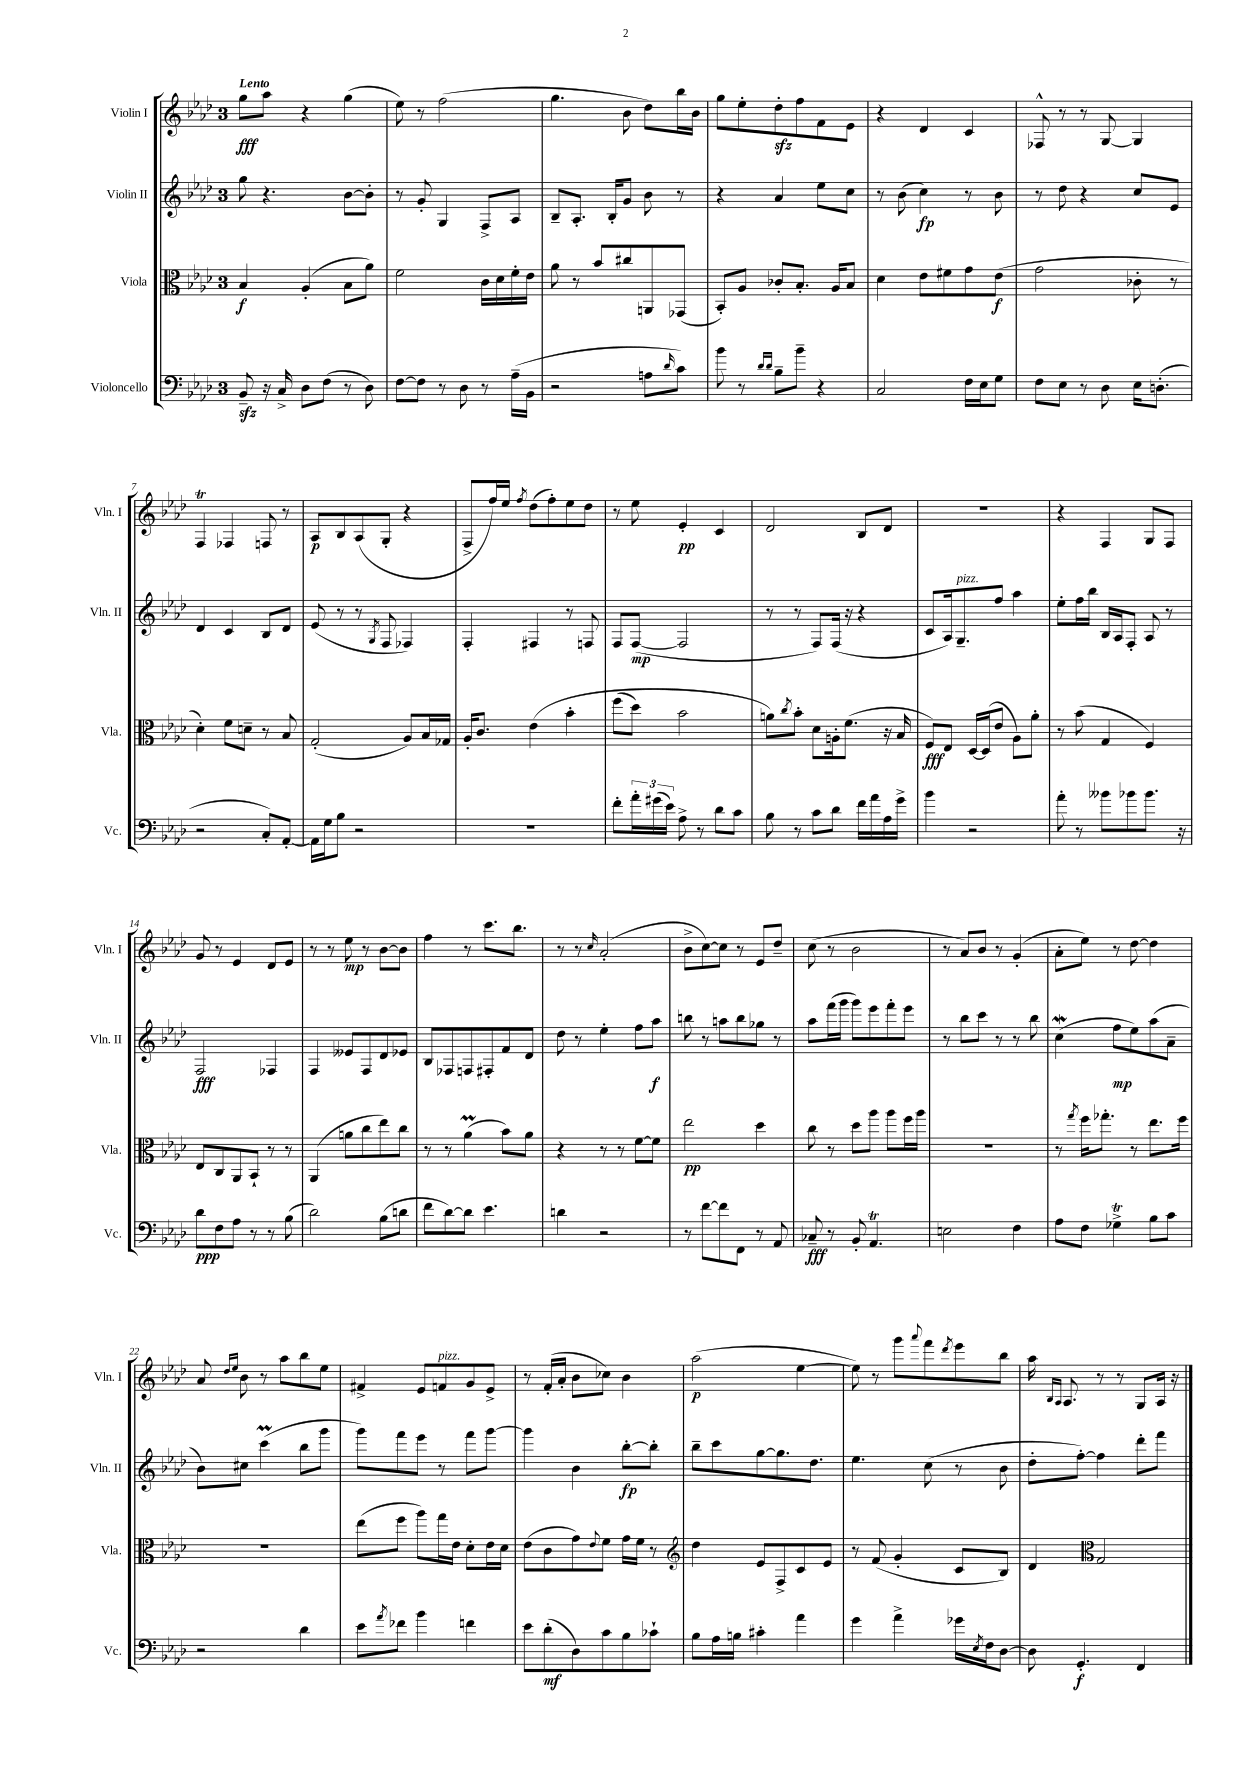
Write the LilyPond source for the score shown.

<<
\new StaffGroup <<
\new Staff = "s0" \with { instrumentName = "Violin I" shortInstrumentName = "Vln. I" } {
    \clef treble \key aes \major \once \override Staff.TimeSignature.style = #'single-digit \time 3/4 \tempo "Lento"
    g''8\fff aes''8 r4 g''4( |
    ees''8) r8 f''2( |
    g''4. bes'8 des''8) bes''16 bes'16 |
    g''8 ees''8-. des''8-.\sfz f''8 f'8 ees'8 |
    r4 des'4 c'4 |
    fes8-^ r8 r8 g8~ g4 |
    f4\trill fes4 f8 r8 |
    aes8\p bes8 aes8( g8-. r4 |
    f8-> f''16) ees''16 \acciaccatura { f''8 } des''8( f''8-.) ees''8 des''8 |
    r8 ees''8 ees'4-.\pp c'4 |
    des'2 bes8 des'8 |
    R2. |
    r4 f4 g8 f8 |
    g'8 r8 ees'4 des'8 ees'8 |
    r8 r8 ees''8\mp r8 bes'8~ bes'8 |
    f''4 r8 c'''8. bes''8. |
    r8 r8 \grace { c''16 } aes'2-.( |
    bes'8-> c''8~) c''8 r8 ees'8 des''8-- |
    c''8( r8 bes'2 |
    r8 aes'8) bes'8 r8 g'4-.( |
    aes'8-. ees''8) r8 des''8~ des''4 |
    aes'8 \grace { des''16 ees''16 } bes'8 r8 aes''8 bes''8 ees''8 |
    fis'4-> ees'8 f'8^\markup { \italic "pizz." } g'8 ees'8-> |
    r8 f'16-.( aes'16-. bes'8 ces''8) bes'4 |
    aes''2\p( ees''4~ |
    ees''8) r8 g'''8 \appoggiatura { aes'''8 } f'''8 \acciaccatura { des'''8 } ees'''8 bes''8 |
    aes''16 \grace { bes16 aes16 } aes8. r8 r8 g8 aes16 r16 \bar "|." |
}
\new Staff = "s1" \with { instrumentName = "Violin II" shortInstrumentName = "Vln. II" } {
    \clef treble \key aes \major \once \override Staff.TimeSignature.style = #'single-digit \time 3/4
    g''8 r4. bes'8~ bes'8-. |
    r8 g'8-. g4 f8-> aes8 |
    bes8-- aes8.-. bes16-. g'8 bes'8 r8 |
    r4 aes'4 ees''8 c''8 |
    r8 bes'8( c''4\fp) r8 bes'8 |
    r8 des''8 r4 c''8 ees'8 |
    des'4 c'4 bes8 des'8 |
    ees'8( r8 r8 \acciaccatura { g8 } f8 fes4) |
    f4-. fis4 r8 f8 |
    f8 f8~\mp( f2 |
    r8 r8 f8) f16( r16 r4 |
    c'8 aes16) g8.--^\markup { \italic "pizz." } f''8 aes''4 |
    ees''8-. f''16 bes''16 bes16 aes16 f8-. aes8 r8 |
    f2\fff fes4 |
    f4 eeses'8 f8 des'8 ees'8 |
    bes8 fes8 f8 fis8-. f'8 des'8 |
    des''8 r8 ees''4-. f''8 aes''8\f |
    b''8 r8 a''8 b''8 ges''8 r8 |
    aes''8 f'''16( g'''16 g'''8) ees'''8 f'''8-. ees'''8 |
    r8 bes''8 c'''8 r8 r8 bes''8 |
    c''4\mordent( f''8\mp ees''8) aes''8( aes'8-- |
    bes'8) cis''8 c'''4\prall( bes''8 g'''8 |
    g'''8) f'''8 ees'''8 r8 f'''8 g'''8~ |
    g'''4 bes'4 bes''8~-.\fp bes''8-. |
    bes''8-- c'''8 g''8~ g''8. des''8. |
    ees''4. c''8( r8 bes'8 |
    des''8-. f''8~-.) f''4 des'''8-. f'''8 \bar "|." |
}
\new Staff = "s2" \with { instrumentName = "Viola" shortInstrumentName = "Vla." } {
    \clef alto \key aes \major \once \override Staff.TimeSignature.style = #'single-digit \time 3/4
    bes4\f aes4-.( bes8 aes'8) |
    f'2 c'16 des'16 f'16-. ees'16 |
    aes'8 r8 bes'8 cis''8 a,8 ges,8( |
    bes,8-.) aes8 ces'8-. bes8.-. aes16 bes8 |
    des'4 ees'8 fis'8 g'8 ees'8\f( |
    g'2 ces'8-. r8 |
    des'4-.) f'8 d'8-- r8 bes8 |
    g2-.( aes8) bes16 ges16 |
    aes16-. c'8. ees'4\( bes'4-. |
    f''8( des''8) bes'2 |
    a'8\) \acciaccatura { c''8 } bes'8-. des'8 a16-. f'8.( r16 bes16 |
    f8\fff) ees8 des16~ des16( ees'8 aes8) aes'8-. |
    r8 bes'8( g4 f4) |
    ees8 c8 aes,8 bes,8-! r8 r8 |
    aes,4( a'8 c''8 ees''8) c''8 |
    r8 r8 aes'4\prall( bes'8) aes'8 |
    r4 r8 r8 f'8~ f'8 |
    ees''2\pp des''4 |
    c''8 r8 des''8 aes''8 aes''8 f''16 aes''16 |
    R2. |
    r8 \acciaccatura { g''8 } f''16 ges''8.-. r8 ees''8. f''16 |
    R2. |
    ees''8( f''8 aes''8) g''16 ees'16 des'8-. ees'16 des'16 |
    ees'8( c'8 g'8) \appoggiatura { ees'8 } f'8 g'16 f'16 r8 |
    \clef treble des''4 ees'8 f8-> c'8 ees'8 |
    r8 f'8( g'4-. c'8 bes8) |
    des'4 \clef alto g2 \bar "|." |
}
\new Staff = "s3" \with { instrumentName = "Violoncello" shortInstrumentName = "Vc." } {
    \clef bass \key aes \major \once \override Staff.TimeSignature.style = #'single-digit \time 3/4
    bes,8--\sfz r16 c16-> des8 f8( r8 des8) |
    f8~ f8 r8 des8 r8 aes16--( bes,16 |
    r2 a8 \grace { des'16 } c'8) |
    bes'8 r8 \grace { des'16 des'16 } bes8-- bes'8-- r4 |
    c2 f16 ees16 g8 |
    f8 ees8 r8 des8 ees16 d8.-.( |
    r2 c8-.) aes,8~-. |
    aes,16 g16 bes8 r2 |
    R2. |
    f'8-. \tuplet 3/2 { aes'16-. gis'16( ees'16) } aes8-> r8 des'8 c'8 |
    bes8 r8 c'8 des'8 f'16 aes'16 aes16 g'16-> |
    bes'4 r2 |
    aes'8-. r8 beses'8 bes'8 bes'8. r16 |
    des'8\ppp f8 aes8 r8 r8 bes8( |
    des'2) bes8( d'8 |
    f'8 des'8~) des'8 ees'4. |
    d'4 r2 |
    r8 f'8~ f'8 f,8 r8 aes,8 |
    ces8--\fff r8 bes,8-. aes,4.\trill |
    e2 f4 |
    aes8 f8 ges4->\trill bes8 c'8 |
    r2 des'4 |
    ees'8 \acciaccatura { aes'8 } fes'8 bes'4 f'4 |
    ees'8 des'8-.\mf( des8) c'8 bes8 ces'8-! |
    bes8 aes16 b16 cis'4-. aes'4 |
    g'4 aes'4-> ges'16 \acciaccatura { ees8 } f16 des8~ |
    des8 g,4.-.\f f,4 \bar "|." |
}
>>
>>
